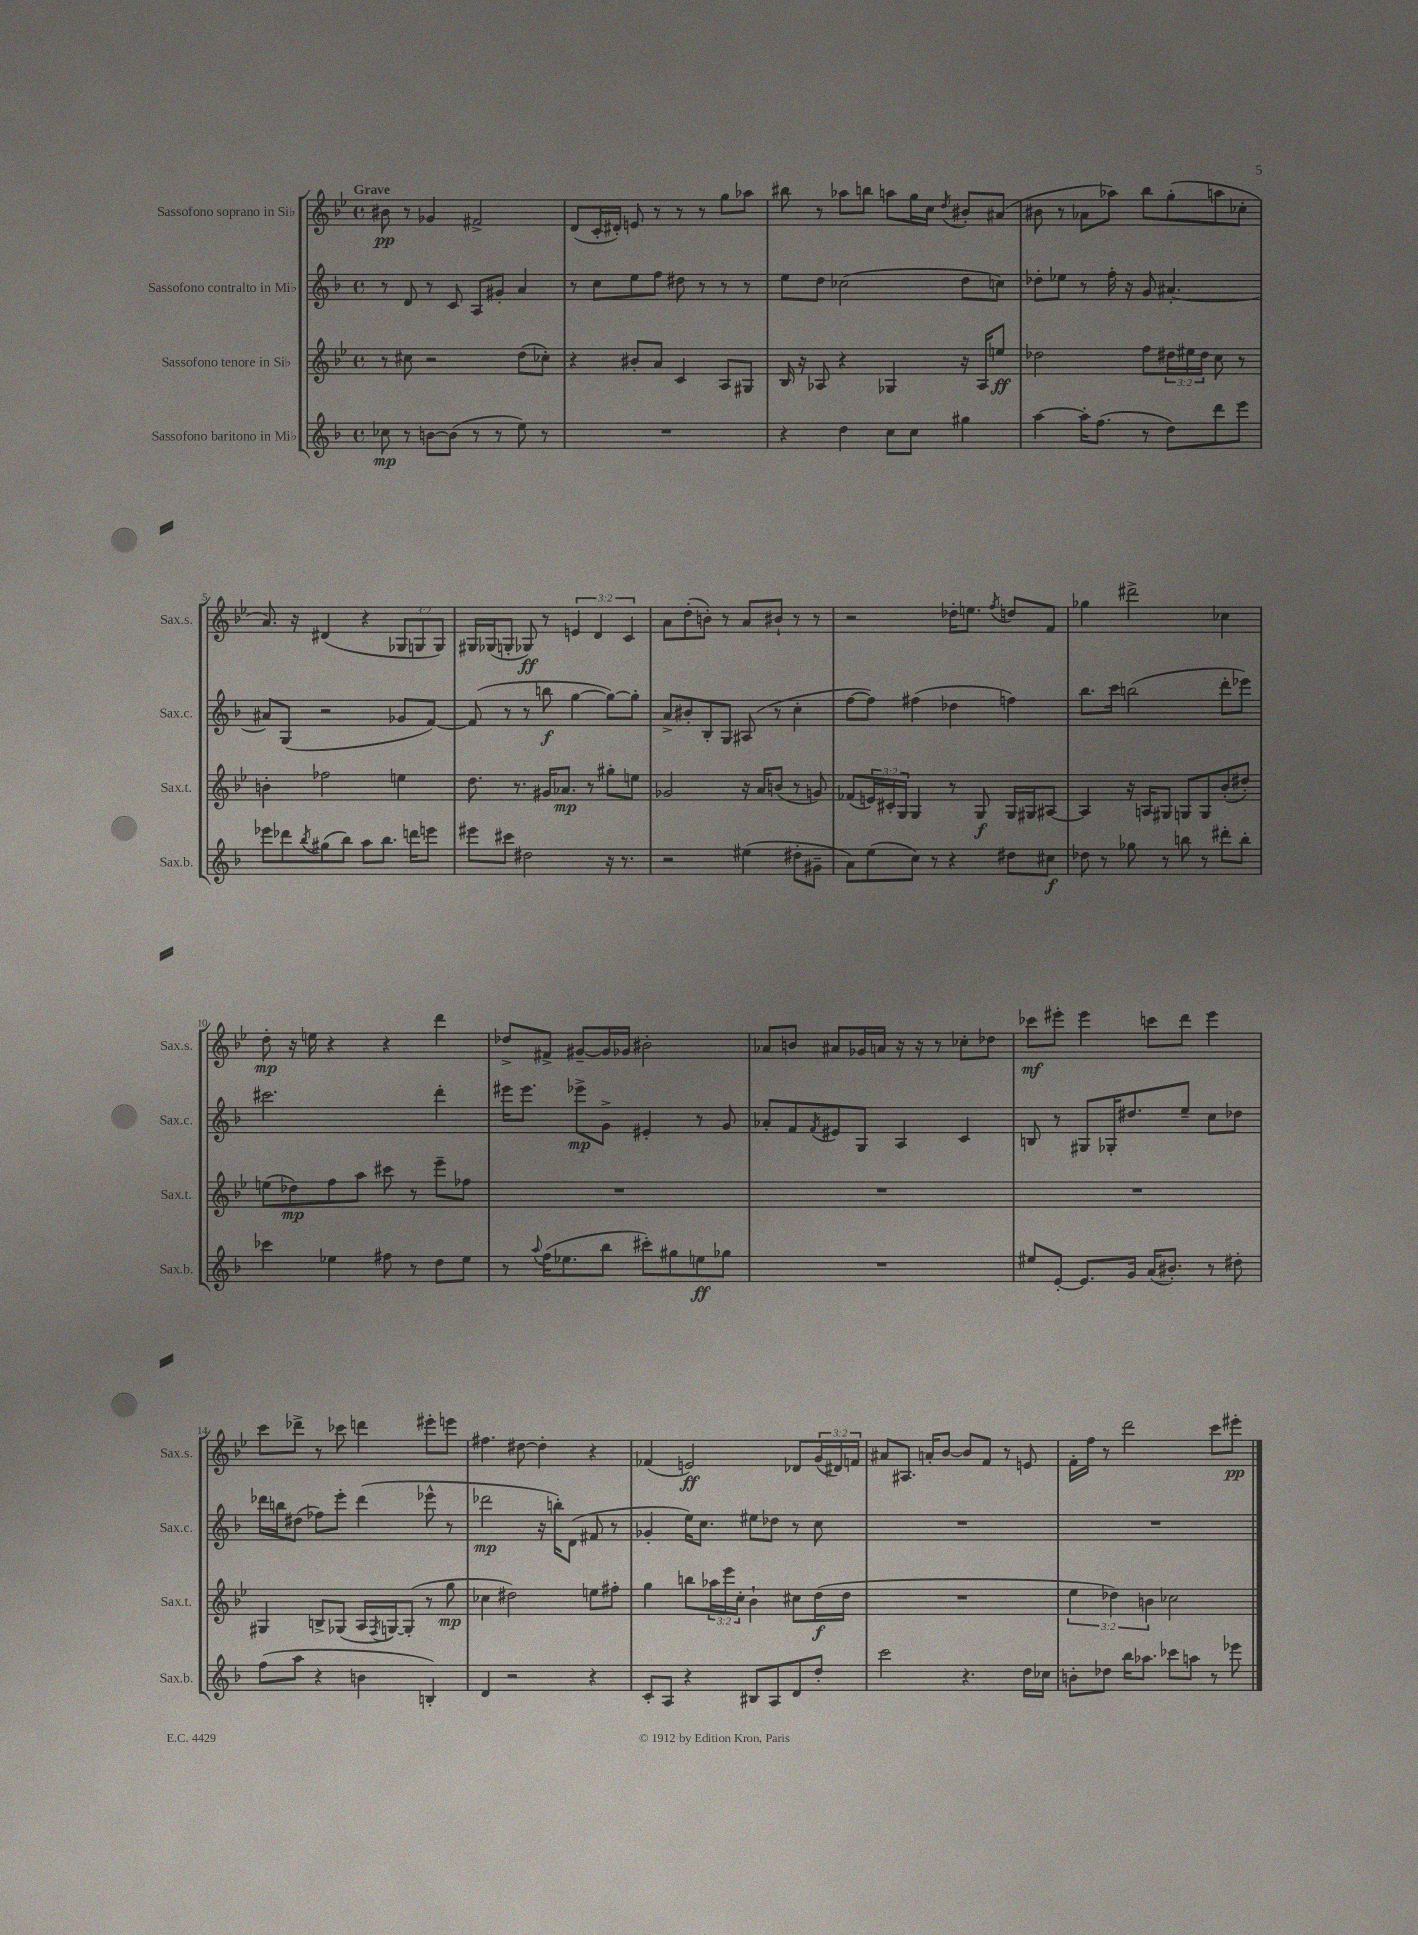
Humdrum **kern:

**kern	**kern	**kern	**kern
*staff4	*staff3	*staff2	*staff1
*clefG2	*clefG2	*clefG2	*clefG2
*k[b-]	*k[b-e-]	*k[b-]	*k[b-e-]
*M4/4	*M4/4	*M4/4	*M4/4
*met(c)	*met(c)	*met(c)	*met(c)
8cc-	8r	8r	8b#
8r	8cc#	8d	8r
[8b	2r	8r	4g-
(8b]	.	8c	.
8r	.	8A	2f#^
8r	.	8g#'	.
8ee)	(8dd	4a	.
8r	8cc-')	.	.
=	=	=	=
1r	4r	8r	(8d
.	.	8cc	16c'
.	.	.	16d#')
.	8b#'	8ee	8e
.	8a	8ff	8r
.	4c	8dd#	8r
.	.	8r	8r
.	8A	8r	8gg
.	8G#	8r	8aa-
=	=	=	=
4r	16B-	8ee	8bb#
.	16r	.	.
.	8A-	8dd	8r
4dd	4r	(2cc-	8aa-
.	.	.	8bb
8cc	4G-	.	8aa
8cc	.	.	16gg
.	.	.	16cc
.	.	.	8qdd
4gg#	16r	8dd	8b#'
.	16A-	.	.
.	8ee	8cc)	(8a#
=	=	=	=
[4aa	2dd-	8dd-'	8b#
.	.	8ee-	8r
16aa']	.	8r	8a-
(8.ff	.	.	.
.	.	16ff'	8aa-)
.	.	16r	.
8r	8ff	8g	8bb-
8dd)	24dd#	[4.a#'	(8gg'
.	24ee#	.	.
.	24dd#	.	.
8ddd	8cc	.	8aa
8eee	8r	.	8cc-'
=	=	=	=
8eee-	4b'	8a#]	8.a)
8ddd-	.	(8G	.
.	.	.	16r
8qbb-	.	.	.
(8gg#	2ff-	2r	(4d#
8bb-)	.	.	.
8aa	.	.	4r
8.bb-	.	.	.
.	4ee	8g-	12G-
16ddd	.	.	.
.	.	.	12G
8eee	.	[8f)	.
.	.	.	12G)
=	=	=	=
8eee#	8.dd	(8f]	16G#
.	.	.	(16G-
8ccc#	.	8r	8G'
.	8.r	.	.
2dd#	.	8r	8G-)
.	16g#	8bb	8r
.	8.a-	.	.
.	.	[4gg	6e
.	8r	.	.
.	.	.	6d
16r	8gg#'	8gg_)	.
8.r	.	.	.
.	.	.	6c
.	8ee	8gg']	.
=	=	=	=
2r	2g-	8a^	8a
.	.	8b#'	(8dd'
.	.	8B-'	8b')
.	.	8G	8r
(4ee#	16r	(8A#	8a
.	16a	.	.
.	(8b	8r	8b#`
8dd#'	8r	4cc'	8r
8g#~	8g)	.	8r
=	=	=	=
8a)	(8f-	[8ff	2r
(8ee	24e)	8ff])	.
.	24c#'	.	.
.	24G	.	.
8cc)	4G	(4ff#	.
8r	.	.	.
4r	8r	4dd-	16dd-'
.	.	.	8.ee
.	8G	.	.
.	.	.	8qff
8dd#	16G	4ff)	8dd
.	16G#	.	.
8cc#	[8A#	.	8f
=	=	=	=
8dd-	4A#]	8.bb-	4gg-
8r	.	.	.
.	.	16ccc	.
8gg-	16r	(2bb	2ddd#^
.	16A	.	.
8r	8G#	.	.
8bb	8G	.	.
8r	8G	.	.
8ddd#'	(8b-'	8ddd'	4cc-
8bb'	8dd#')	8eee-)	.
=	=	=	=
4ccc-	(8ee	2.ccc#	8dd'
.	8dd-)	.	16r
.	.	.	16ee
4ee-	8ff	.	4r
.	8aa	.	.
8ff#	8ccc#	.	4r
8r	8r	.	.
8dd	8eee-~	4ddd'	4ddd
8ee-	8ff-	.	.
=	=	=	=
8r	1r	16eee#	8dd-^
.	.	8.eee#	.
8qqaa	.	.	.
(16ff	.	.	8f#^
8.ee-	.	.	.
.	.	8eee-^	[8g#~
8bb-	.	8g^	16g#]
.	.	.	16g-
8ccc#')	.	4e#'	2b#'
8gg#	.	.	.
8ee	.	8r	.
8gg-	.	8g	.
=	=	=	=
1r	1r	8a-'	8a-
.	.	8f	8b
.	.	8qf	.
.	.	8e#	8a#
.	.	8G	16g-
.	.	.	16a
.	.	4A	16r
.	.	.	16r
.	.	.	8r
.	.	4c	8cc-'
.	.	.	8dd-
=	=	=	=
8ee#	1r	8B	8ccc-
[8e'	.	8r	8eee#'
8.e]	.	8G#	4eee#
.	.	16G-'	.
16g	.	8.dd#	.
(16a	.	.	8ccc
8.b#')	.	.	.
.	.	8ee~	8ddd
8r	.	8cc	4eee#
8dd#'	.	8dd-	.
=	=	=	=
(8ff	4G#	16ddd-	8ccc
.	.	16bb	.
8aa	.	(8dd#	8ddd-^
4r	8B^	8ff-)	8r
.	(8G-	8eee'	8ccc-
4b	16A	(4ddd-	4ddd
.	8qF	.	.
.	[16G)	.	.
.	(8G']	.	.
4B')	8r	8eee-^^	8eee#'
.	8gg	8r	8eee
=	=	=	=
4d	4cc-	2ddd-	4.ff#
2r	2dd#)	.	.
.	.	.	[8dd#
.	.	16r	4dd#']
.	.	16bb')	.
.	.	(8d	.
4r	8ee	8f#	4r
.	8ff#'	8r	.
=	=	=	=
8c'	4gg	4g-'	(4f-
8A	.	.	.
4r	8bb	16ee)	2e)
.	.	8.cc	.
.	24aa-	.	.
.	24eee-	.	.
.	24cc'	.	.
8B#	4b-`	8ee#	.
8A	.	8dd-	.
8d	8cc#	8r	8d-
8dd'	(16dd	8cc	(24g
.	.	.	24d#)
.	16dd	.	.
.	.	.	24f
=	=	=	=
2ccc	1r	1r	8a#
.	.	.	8.A#
.	.	.	16a'
.	.	.	[8b-
4.r	.	.	8b-]
.	.	.	8f
.	.	.	8r
16dd	.	.	8e
16cc-	.	.	.
=	=	=	=
8b'	6ee-	1r	16f'
.	.	.	16ff
8dd-	.	.	8r
.	6dd-)	.	.
16bb-	.	.	2ddd
8.aa-	.	.	.
.	6b	.	.
8ccc-	2cc-	.	.
8aa	.	.	.
8r	.	.	8ccc
8eee-	.	.	8eee#'
==	==	==	==
*-	*-	*-	*-
